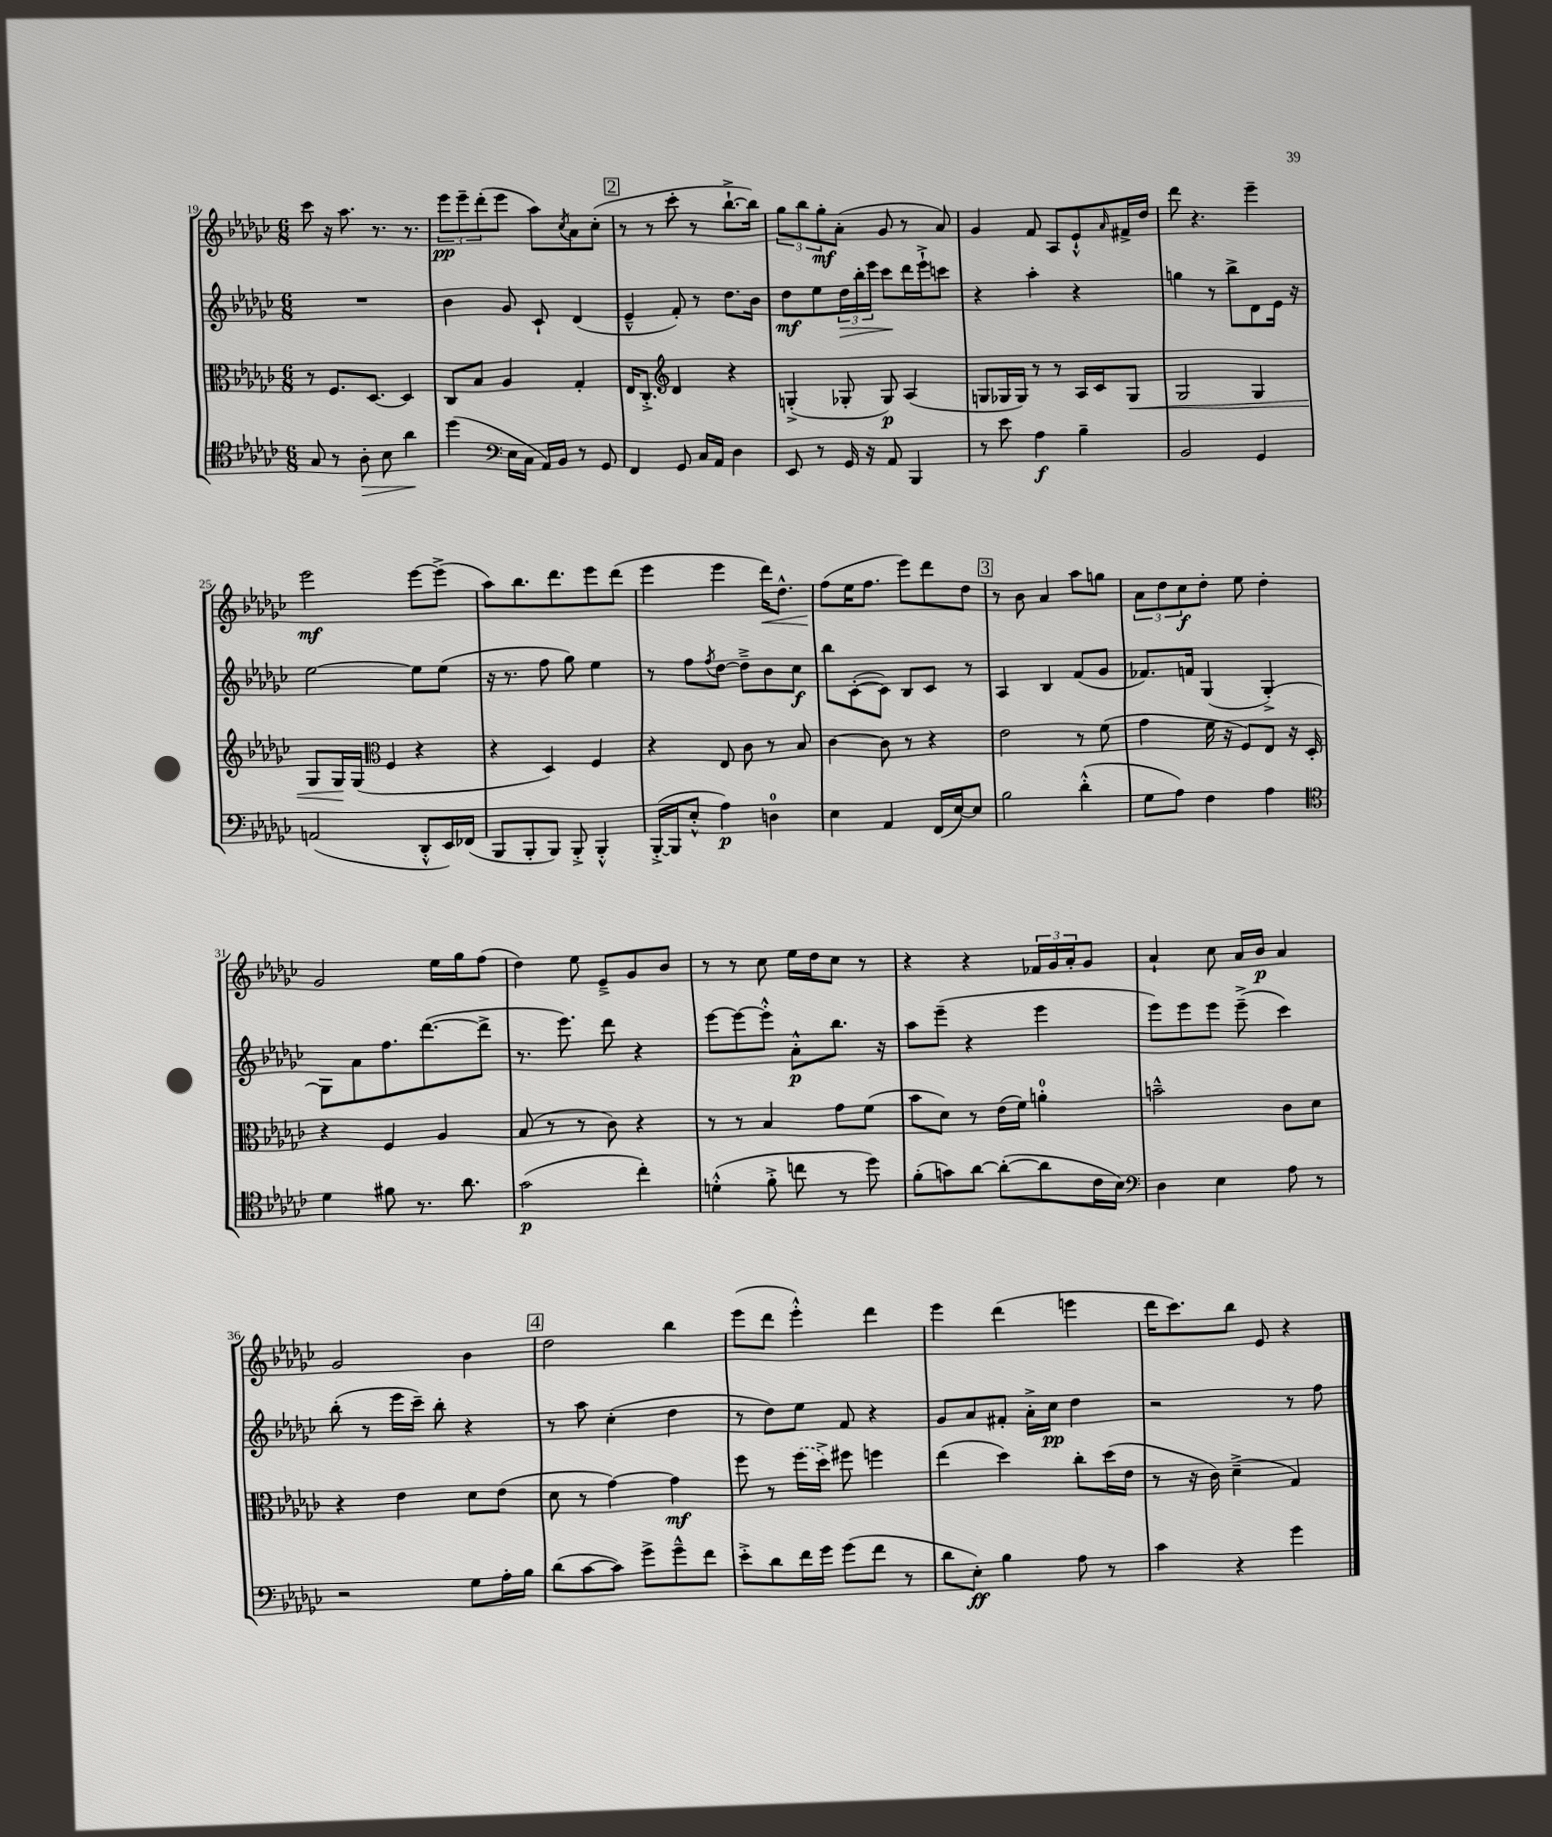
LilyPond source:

<<
\new StaffGroup <<
\new Staff = "s0" {
    \clef treble \key ges \major \numericTimeSignature \time 6/8
    ces'''8 r16 aes''8. r8. r8. |
    \tuplet 3/2 { ees'''8\pp ees'''8-- des'''8-.( } ees'''8 aes''8) \acciaccatura { ces''8 } aes'8 ces''8-.( |
    \mark \markup { \box "2" } r8 r8 ces'''8-. r8 bes''8.~-!-> bes''16) |
    \tuplet 3/2 { ges''8 bes''8 ges''8-.\mf } aes'8-.( ges'8 r8 aes'8) |
    ges'4 f'8 aes8 ees'8-!-^ \grace { aes'16 } fis'16-> des''16 |
    des'''8 r4. ees'''4-- |
    ees'''2\mf ees'''8~ ees'''8->( |
    aes''8) bes''8. des'''8. ees'''8 des'''8( |
    ees'''4 ees'''4 des'''16\<) des''8.-^ |
    f''8\!( ees''16 f''8. ees'''8) des'''8 des''8 |
    \mark \markup { \box "3" } r8 bes'8 aes'4 aes''8 g''8 |
    \tuplet 3/2 { aes'8 des''8 ces''8\f } des''8-. ees''8 des''4-. |
    ges'2 ees''16 ges''16 f''8( |
    des''4) ees''8 ees'8---> ges'8 bes'8 |
    r8 r8 ces''8 ees''16 des''16 ces''8 r8 |
    r4 r4 \tuplet 3/2 { fes'16 ges'16 aes'16-. } ges'8 |
    aes'4-! ces''8 aes'16 bes'16\p aes'4 |
    ges'2 bes'4 |
    \mark \markup { \box "4" } des''2 bes''4 |
    ees'''8( des'''8 ees'''4-.-^) des'''4 |
    ees'''4 des'''4( e'''4 |
    des'''16 ces'''8.) bes''8 ees'8 r4 \bar "|." |
}
\new Staff = "s1" {
    \clef treble \key ges \major \numericTimeSignature \time 6/8
    R2. |
    bes'4 ges'8 ces'8-! des'4( |
    \mark \markup { \box "2" } ees'4---^ f'8-.) r8 des''8. bes'16 |
    des''8\mf ees''8 \tuplet 3/2 { des''16\> bes''16-. ees'''16 } ces'''8\! des'''16 ees'''16-!-> c'''8 |
    r4 aes''4-. r4 |
    g''4 r8 bes''8-> des'8 ees'16 r16 |
    ees''2~ ees''8 ees''8( |
    r16 r8. f''8 ges''8) ees''4 |
    r8 f''8 \acciaccatura { f''8 } des''8~ des''8---> bes'8 ces''8\f |
    bes''8 ces'8~-.( ces'8) bes8 ces'8 r8 |
    \mark \markup { \box "3" } aes4 bes4 f'8( ges'8 |
    fes'8.) f'16 ges4( ges4~-.->) |
    ges8 aes'8 f''8. des'''8.~( des'''8-> |
    r8. ees'''8.) des'''8 r4 |
    ees'''8~ ees'''8~ ees'''8-.-^ aes'8-.-^\p bes''8. r16 |
    aes''8 ees'''8--( r4 ees'''4 |
    ees'''8) ees'''8 ees'''8 ees'''8--->( ces'''4) |
    bes''8-.( r8 ees'''16 ces'''16--) bes''8-. r4 |
    \mark \markup { \box "4" } r8 aes''8 ces''4-.( des''4 |
    r8 des''8) ees''8 f'8 r4 |
    ges'8 aes'8 fis'8-. aes'16-.-> ces''16\pp des''4 |
    r2 r8 f''8 \bar "|." |
}
\new Staff = "s2" {
    \clef alto \key ges \major \numericTimeSignature \time 6/8
    r8 f8. des8.~ des4 |
    ces8 bes8 aes4 ges4-. |
    \mark \markup { \box "2" } ees16 ces8.-.-> \clef treble des'4 r4 |
    g4-.->( ges8-. ges8\p) aes4( |
    g8 ges16 ges16) r8 r8 aes16 ces'16 ges8\< |
    ges2 ges4 |
    ges8 ges16\! ges16( \clef alto f4 r4 |
    r4 des4) f4 |
    r4 ees8 ces'8 r8 bes8 |
    ces'4~ ces'8 r8 r4 |
    \mark \markup { \box "3" } ees'2 r8 f'8( |
    ges'4 f'16 r16 f8) ees8 r16 des16-. |
    r4 f4 aes4 |
    bes8( r8 r8 ces'8) r4 |
    r8 r8 bes4 ges'8 f'8( |
    bes'8 des'8) r8 ees'16( f'16) a'4-0-. |
    b'2---^ ces'8 des'8 |
    r4 ees'4 des'8 ees'8( |
    \mark \markup { \box "4" } des'8 r8 ges'4~) ges'4\mf |
    f''8 r8 \once \slurDashed f''16( des''16->) fis''8 f''4 |
    ees''4( des''4) ces''8-. des''16( ees'16 |
    r8 r16 ces'16) des'4--->( ges4) \bar "|." |
}
\new Staff = "s3" {
    \clef tenor \key ges \major \numericTimeSignature \time 6/8
    ges8 r8 aes8-.\> bes8 aes'4\! |
    des''4( \clef bass ees16 ces16 aes,16) bes,16 r8 ges,8 |
    \mark \markup { \box "2" } f,4 ges,8 ces16 aes,16 des4 |
    ees,8 r8 ges,16 r16 aes,8 bes,,4 |
    r8 ees'8 aes4\f bes4-- |
    bes,2 ges,4 |
    a,2( des,8-.-^ ees,16) fes,16( |
    bes,,8 bes,,8-. bes,,8) bes,,8-.-> bes,,4-.-^ |
    bes,,16~-.->( bes,,16 ees8-.-^ aes4\p) d4-0 |
    ees4 aes,4 f,16( ees16~) ees8 |
    \mark \markup { \box "3" } bes2 des'4-.-^( |
    ges8 aes8) f4 aes4 |
    \clef tenor des'4 fis'8 r8. aes'8. |
    ges'2\p( ces''4-.) |
    d'4-.-^( f'8-.-> c''8 r8 des''8) |
    f'8-.( g'8) aes'8~ aes'8~-.( aes'8 ces'16 bes16) |
    \clef bass des4 ees4 aes8 r8 |
    r2 ges8 aes16-. bes16 |
    \mark \markup { \box "4" } des'8( ces'8~ ces'8) ges'8-> ges'8---^ f'8 |
    ees'8-.-> des'8 f'16 ges'16 ges'8( f'8 r8 |
    des'8 ees8-.\ff) bes4 aes8 r8 |
    ces'4 r4 ges'4 \bar "|." |
}
>>
>>
\layout { \context { \Score currentBarNumber = #19 } }
